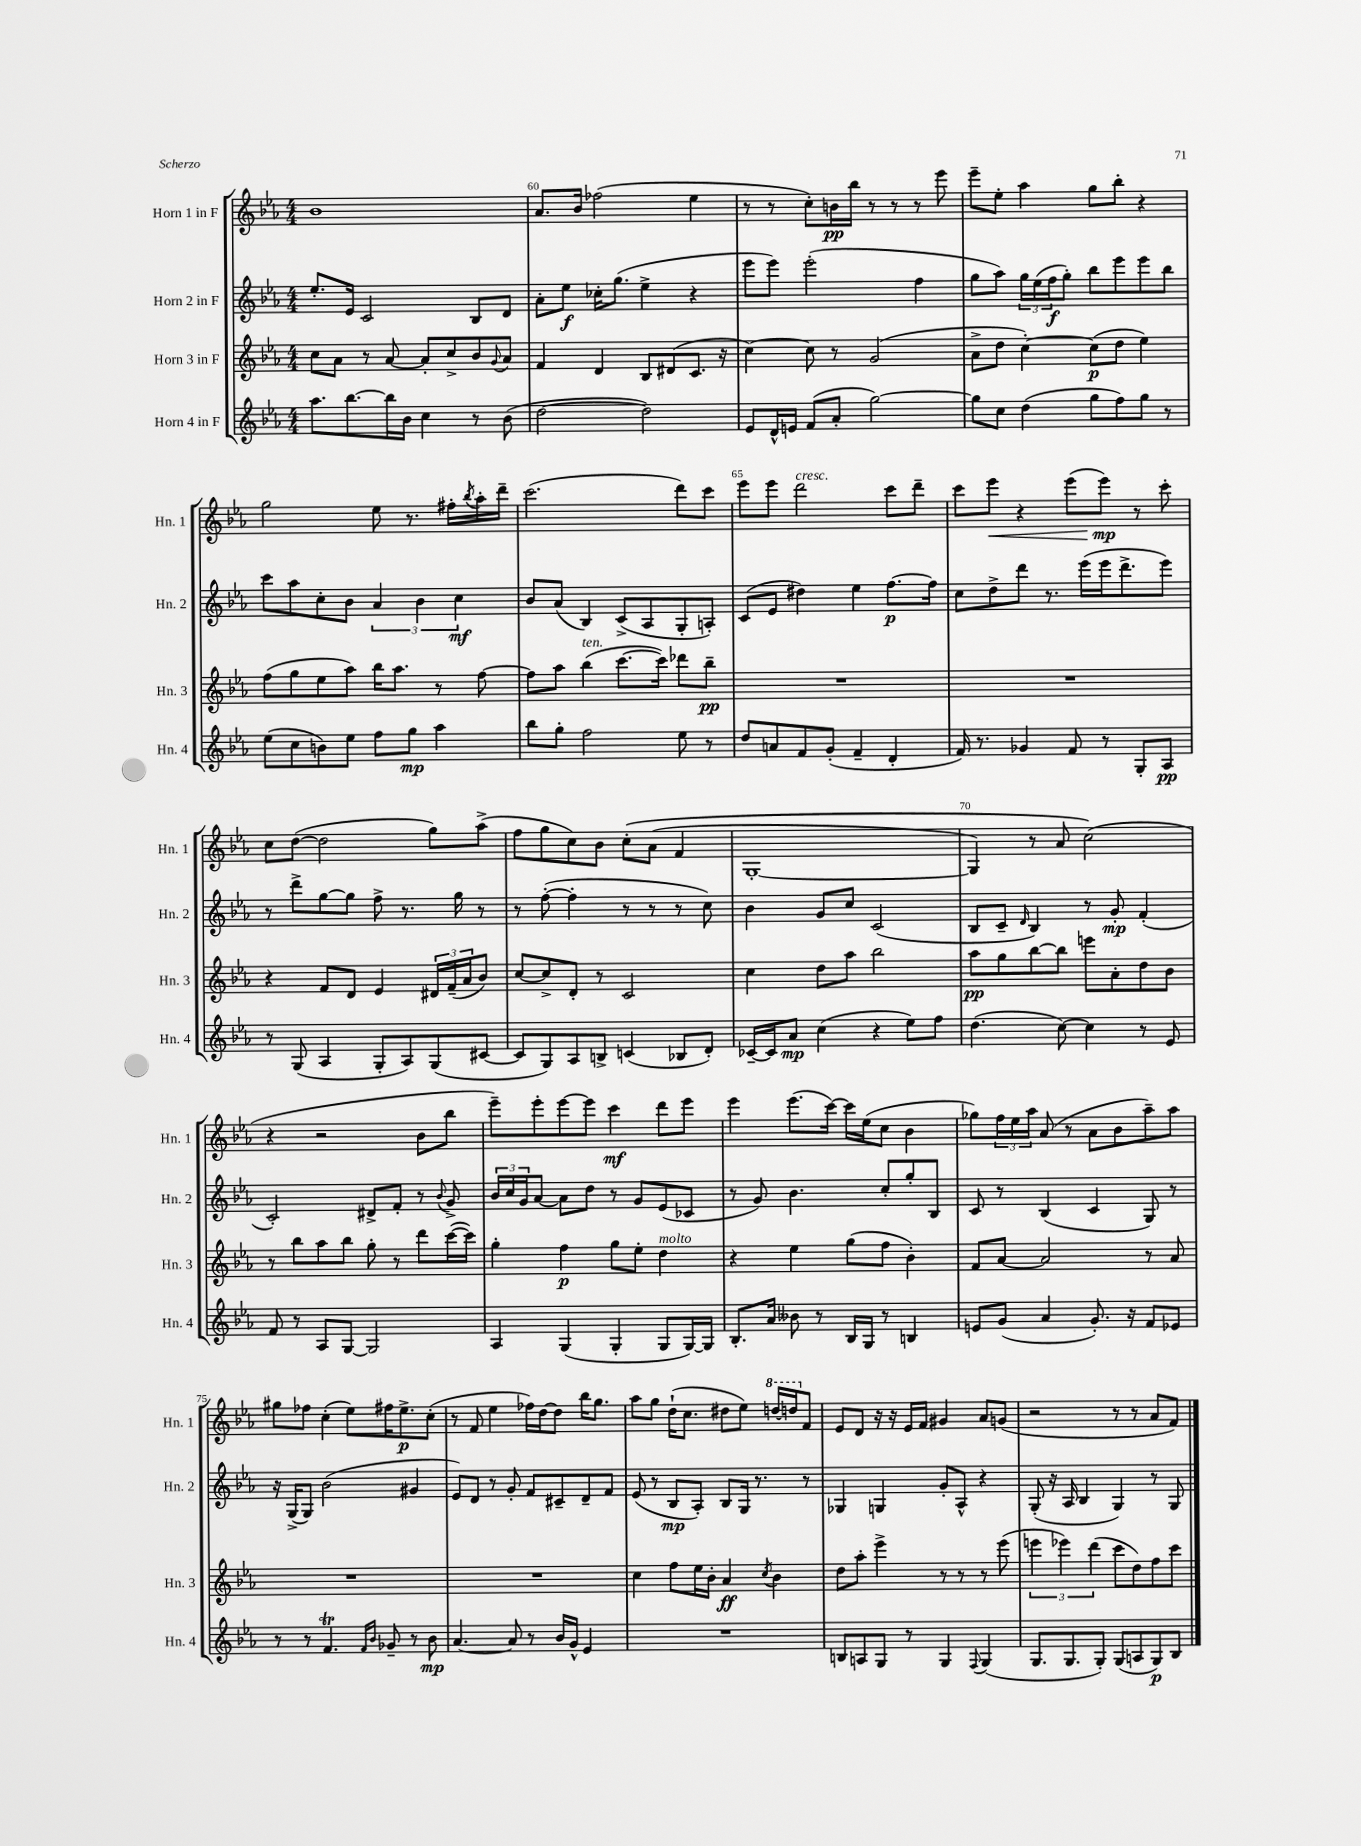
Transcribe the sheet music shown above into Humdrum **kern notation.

**kern	**dynam	**kern	**dynam	**kern	**dynam	**kern	**dynam
*part4	*part4	*part3	*part3	*part2	*part2	*part1	*part1
*staff4	*staff4	*staff3	*staff3	*staff2	*staff2	*staff1	*staff1
*I"Horn 4 in F	*	*I"Horn 3 in F	*	*I"Horn 2 in F	*	*I"Horn 1 in F	*
*I'Hn. 4	*	*I'Hn. 3	*	*I'Hn. 2	*	*I'Hn. 1	*
*clefG2	*	*clefG2	*	*clefG2	*	*clefG2	*
*k[b-e-a-]	*	*k[b-e-a-]	*	*k[b-e-a-]	*	*k[b-e-a-]	*
*M4/4	*	*M4/4	*	*M4/4	*	*M4/4	*
=59	=59	=59	=59	=59	=59	=59	=59
8.aa-\L	.	8cc\L	.	8.ee-'/L	.	1b-	.
.	.	8a-\J	.	.	.	.	.
[8.bb-\	.	.	.	16e-/Jk	.	.	.
.	.	8r	.	2c/	.	.	.
16bb-\L]	.	[8a-/	.	.	.	.	.
16b-\JJ	.	.	.	.	.	.	.
4cc\	.	8a-'/L]	.	.	.	.	.
.	.	8cc^/	.	.	.	.	.
8r	.	8b-/	.	8B-/L	.	.	.
.	.	8qqg/	.	.	.	.	.
(8b-\	.	8a-/J	.	8d/J	.	.	.
=60	=60	=60	=60	=60	=60	=60	=60
[2dd\	.	4f/	.	8a-'\L	.	8.a-/L	.
.	.	.	.	8ee-\J	f	.	.
.	.	.	.	.	.	16b-/Jk	.
.	.	4d/	.	16cc-X'\KL	.	(2ff-X\	.
.	.	.	.	(8.gg\J	.	.	.
2dd\])	.	8B-/L	.	4ee-^\	.	.	.
.	.	(8d#X/	.	.	.	.	.
.	.	8.c/J	.	4r	.	4ee-\	.
.	.	16r	.	.	.	.	.
=61	=61	=61	=61	=61	=61	=61	=61
8e-/L	.	[4cc\)	.	8eee-\L	.	8r	.
16d^^/L	.	.	.	8eee-\J)	.	8r	.
16en/JJ	.	.	.	.	.	.	.
(8f/L	.	8cc\]	.	(2eee-'\	.	8cc'\L)	.
8a-'/J	.	8r	.	.	.	16bn\L	pp
.	.	.	.	.	.	16bb-\JJ	.
[2gg\)	.	(2g/	.	.	.	8r	.
.	.	.	.	.	.	8r	.
.	.	.	.	4ff\	.	8r	.
.	.	.	.	.	.	8eee-\	.
=62	=62	=62	=62	=62	=62	=62	=62
8gg\L]	.	8a-^\L	.	8gg\L	.	8eee-~\L	.
8cc\J	.	8dd\J	.	8aa-\J)	.	8ee-'\J	.
(4dd\	.	[4cc'\)	.	24gg\LL	.	4aa-\	.
.	.	.	.	(24ee-\	.	.	.
.	.	.	.	24ff\J	f	.	.
.	.	.	.	8gg'\J)	.	.	.
8gg\L	.	(8cc\L]	p	8bb-\L	.	8gg\L	.
8ff\)	.	8dd\J	.	8eee-\	.	8bb-'\J	.
8gg\J	.	4ee-\)	.	8eee-\	.	4r	.
8r	.	.	.	8bb-\J	.	.	.
!!LO:LB:g=z
=63	=63	=63	=63	=63	=63	=63	=63
(8ee-\L	.	(8ff\L	.	8ccc\L	.	2gg\	.
8cc\	.	8gg\	.	8aa-\	.	.	.
8bn\)	.	8ee-\	.	8cc'\	.	.	.
8ee-\J	.	8aa-\J)	.	8b-\J	.	.	.
8ff\L	.	16bb-\KL	.	6a-/	.	8ee-\	.
.	.	8.aa-\J	.	.	.	.	.
8gg\J	mp	.	.	.	.	8.r	.
.	.	.	.	6b-\	.	.	.
4aa-\	.	8r	.	.	.	.	.
.	.	.	.	.	.	16ff#X'\LL	.
.	.	.	.	6cc\	mf	.	.
.	.	.	.	.	.	8qbb-/	.
.	.	[8ff\	.	.	.	16aa-'\	.
.	.	.	.	.	.	16ddd~\JJ	.
=64	=64	=64	=64	=64	=64	=64	=64
8bb-\L	.	8ff\L]	.	8b-/L	.	(2.ccc\	.
8gg'\J	.	8aa-\J	.	(8a-/J	.	.	.
!	!	!LO:TX:a:i:t=ten.	!	!	!	!	!
2ff\	.	(4bb-\	.	4B-/)	.	.	.
.	.	[8.ccc\L	.	(8c^/L	.	.	.
.	.	.	.	8A-/	.	.	.
.	.	16ccc\Jk])	.	.	.	.	.
8ee-\	.	8ddd-X\L	.	8G'/	.	8ddd\L)	.
8r	.	8bb-~\J	pp	8An'/J)	.	8ccc\J	.
=65	=65	=65	=65	=65	=65	=65	=65
8dd/L	.	1r	.	(8c/L	.	8eee-\L	.
8an/	.	.	.	8e-/J	.	8eee-\J	.
!	!	!	!	!	!	!LO:TX:a:i:t=cresc.	!
8f/	.	.	.	4dd#X\)	.	2ddd\	.
(8g'/J	.	.	.	.	.	.	.
4f~/	.	.	.	4ee-\	.	.	.
4d'/	.	.	.	[8.ff\L	p	8ccc\L	.
.	.	.	.	.	.	8ddd~\J	.
.	.	.	.	16ff\Jk]	.	.	.
=66	=66	=66	=66	=66	=66	=66	=66
16f/)	.	1r	.	8cc\L	.	8ccc\L	.
8.r	.	.	.	.	.	.	.
!	!	!	!	!	!	!	!LO:HP:b
.	.	.	.	8dd^\	.	8eee-\J	<
4g-X/	.	.	.	8ddd\J	.	4r	.
.	.	.	.	8.r	.	.	.
8f/	.	.	.	.	.	(8eee-\L	.
.	.	.	.	(16eee-\LL	.	.	.
8r	.	.	.	16eee-\J	.	8eee-\J)	mp
.	.	.	.	8.ddd^\	.	.	.
8G'/L	.	.	.	.	.	8r	[
8A-/J	pp	.	.	8eee-\J)	.	8ccc'\	.
!!LO:LB:g=z
=67	=67	=67	=67	=67	=67	=67	=67
8r	.	4r	.	8r	.	8cc\L	.
(8G/	.	.	.	8ddd^\L	.	([8dd\J	.
4A-/	.	8f/L	.	[8gg\	.	2dd\]	.
.	.	8d/J	.	8gg\J]	.	.	.
8G'/L	.	4e-/	.	8ff^\	.	.	.
8A-/)	.	.	.	8.r	.	.	.
(8G/	.	24d#X/LL	.	.	.	8gg\L)	.
.	.	(24f~/	.	.	.	.	.
.	.	.	.	16gg\	.	.	.
.	.	24a-/J	.	.	.	.	.
[8c#X/J	.	8b-/J)	.	8r	.	(8aa-^\J	.
=68	=68	=68	=68	=68	=68	=68	=68
8c#/L]	.	[8cc/L	.	8r	.	8ff\L	.
8G/)	.	8cc^/]	.	([8ff'\	.	8gg\	.
8A-/	.	8d'/J	.	4ff'\]	.	8cc\)	.
8Bn^/J	.	8r	.	.	.	8b-\J	.
(4cn/	.	2c/	.	8r	.	(8cc'\L	.
.	.	.	.	8r	.	(8a-\J	.
8B-X/L	.	.	.	8r	.	4f/	.
8d'/J)	.	.	.	8cc\)	.	.	.
=69	=69	=69	=69	=69	=69	=69	=69
[16c-X~/LL	.	4cc\	.	4b-\	.	[1G'	.
16c-/J]	.	.	.	.	.	.	.
8a-/J	mp	.	.	.	.	.	.
(4cc\	.	8dd\L	.	8g/L	.	.	.
.	.	8aa-\J	.	8cc/J	.	.	.
4r	.	2bb-\	.	(2c/	.	.	.
8ee-\L)	.	.	.	.	.	.	.
8ff\J	.	.	.	.	.	.	.
=70	=70	=70	=70	=70	=70	=70	=70
(4.dd\	.	8aa-\L	pp	8B-/L	.	4G/])	.
.	.	8gg\	.	8c~/J	.	.	.
.	.	.	.	16qqd/	.	.	.
.	.	[8bb-\	.	4B-/)	.	8r	.
[8cc\)	.	8bb-\J]	.	.	.	8a-/	.
4cc\]	.	8eeen\L	.	8r	.	(2cc\)	.
.	.	8a-'\	.	8g'/	mp	.	.
8r	.	8dd\	.	(4f'/	.	.	.
8e-/	.	8b-\J	.	.	.	.	.
!!LO:LB:g=z
=71	=71	=71	=71	=71	=71	=71	=71
8f/	.	8r	.	2c'/)	.	4r	.
8r	.	8bb-\L	.	.	.	.	.
8A-/L	.	8aa-\	.	.	.	2r	.
[8G/J	.	8bb-\J	.	.	.	.	.
2G/]	.	8gg'\	.	8d#X^/L	.	.	.
.	.	8r	.	8f'/J	.	.	.
.	.	8ddd\L	.	8r	.	8b-\L	.
.	.	.	.	8qqb-/	.	.	.
.	.	([16ccc\L	.	8g^/	.	8bb-\J	.
.	.	16ccc\JJ])	.	.	.	.	.
=72	=72	=72	=72	=72	=72	=72	=72
4A-/	.	4gg'\	.	24b-/LL	.	8eee-~\L)	.
.	.	.	.	24cc/	.	.	.
.	.	.	.	24g/J	.	.	.
.	.	.	.	[8a-/J	.	8eee-'\	.
(4G/	.	4ff\	p	8a-\L]	.	[8eee-\	.
.	.	.	.	8dd\J	.	8eee-\J]	.
4G'/	.	8gg\L	.	8r	.	4ccc\	mf
.	.	8ee-'\J	.	8g/L	.	.	.
!	!	!LO:TX:a:i:t=molto	!	!	!	!	!
8G/L	.	4dd\	.	(8e-/	.	8ddd\L	.
[16G/L)	.	.	.	8c-X/J	.	8eee-\J	.
16G/JJ]	.	.	.	.	.	.	.
=73	=73	=73	=73	=73	=73	=73	=73
8.B-'/L	.	4r	.	8r	.	4eee-\	.
.	.	.	.	8g/)	.	.	.
16a-/Jk	.	.	.	.	.	.	.
8b--X\	.	4ee-\	.	4.b-\	.	(8.eee-\L	.
8r	.	.	.	.	.	.	.
.	.	.	.	.	.	[16ccc\Jk)	.
16B-/LL	.	(8gg\L	.	.	.	16ccc\LL]	.
16G/JJ	.	.	.	.	.	(16ee-\J	.
8r	.	8ff\J	.	8cc'/L	.	8cc\J	.
4Bn/	.	4b-'\)	.	8gg'/	.	4b-\	.
.	.	.	.	8B-/J	.	.	.
=74	=74	=74	=74	=74	=74	=74	=74
8en/L	.	8f/L	.	8c/	.	8gg-X\L)	.
(8g/J	.	[8a-/J	.	8r	.	24ff\L	.
.	.	.	.	.	.	24ee-\	.
.	.	.	.	.	.	24aa-\JJ	.
4a-/	.	2a-/]	.	(4B-/	.	(8a-/	.
.	.	.	.	.	.	8r	.
8.g'/)	.	.	.	4c/	.	8a-\L	.
.	.	.	.	.	.	8b-\	.
16r	.	.	.	.	.	.	.
8f/L	.	8r	.	8G/)	.	8aa-~\)	.
8e-X/J	.	8a-/	.	8r	.	8aa-\J	.
!!LO:LB:g=z
=75	=75	=75	=75	=75	=75	=75	=75
8r	.	1r	.	16r	.	8gg#X\L	.
.	.	.	.	(16G^/KL	.	.	.
8r	.	.	.	8G/J)	.	8ff-X\J	.
4.fT/	.	.	.	(2b-\	.	(4cc'\	.
.	.	.	.	.	.	8ee-\L)	.
16qqf/LL	.	.	.	.	.	.	.
16qqb-/JJ	.	.	.	.	.	.	.
8g-X~/	.	.	.	.	.	16ff#X\K	.
.	.	.	.	.	.	8.ee-^\	p
8r	.	.	.	4g#X/	.	.	.
8b-\	mp	.	.	.	.	(8cc'\J	.
=76	=76	=76	=76	=76	=76	=76	=76
[4.a-/	.	1r	.	8e-/L)	.	8r	.
.	.	.	.	8d/J	.	8f/	.
.	.	.	.	8r	.	4ee-\	.
8a-/]	.	.	.	8g'/	.	.	.
8r	.	.	.	8f/L	.	16ff-X\LL)	.
.	.	.	.	.	.	[16dd\J	.
16b-/LL	.	.	.	8c#X~/	.	8dd\J]	.
16g^^/JJ	.	.	.	.	.	.	.
4e-/	.	.	.	8d~/	.	16bb-\KL	.
.	.	.	.	.	.	8.gg\J	.
.	.	.	.	8f/J	.	.	.
=77	=77	=77	=77	=77	=77	=77	=77
1r	.	4cc\	.	(8e-/	.	8aa-\L	.
.	.	.	.	8r	.	8gg\J	.
.	.	8ff\L	.	8B-/L	mp	(16dd`\KL	.
.	.	.	.	.	.	8.cc\J	.
.	.	16ee-\L	.	8A-'/J)	.	.	.
.	.	16b-'\JJ	.	.	.	.	.
.	.	4a-/	ff	8B-/L	.	8dd#X\L	.
.	.	.	.	16G/Jk	.	8ee-\J)	.
.	.	.	.	8.r	.	.	.
.	.	8qcc/	.	.	.	.	.
*	*	*	*	*	*	*8va	*
.	.	4b-\	.	.	.	[16dddn/LL	.
.	.	.	.	.	.	16dddn/J]	.
*	*	*	*	*	*	*X8va	*
.	.	.	.	8r	.	8f/J	.
=78	=78	=78	=78	=78	=78	=78	=78
8Bn/L	.	8dd\L	.	4G-X/	.	8e-/L	.
8An/	.	8aa-'\J	.	.	.	8d/J	.
8G/J	.	4eee-^\	.	4Gn/	.	16r	.
.	.	.	.	.	.	16r	.
8r	.	.	.	.	.	16e-/LL	.
.	.	.	.	.	.	16f/JJ	.
4G/	.	8r	.	8g'/L	.	4g#X/	.
.	.	8r	.	8A-^^/J	.	.	.
8qqF/	.	.	.	.	.	.	.
(4G/	.	8r	.	4r	.	8a-/L	.
.	.	(8eee-\	.	.	.	(8gn/J	.
=79	=79	=79	=79	=79	=79	=79	=79
8.G/L	.	6eeen\	.	(8G'/	.	2r	.
.	.	.	.	16r	.	.	.
.	.	6eee-X\)	.	.	.	.	.
8.G/	.	.	.	16A-/	.	.	.
.	.	.	.	4B-/	.	.	.
.	.	(6ddd\	.	.	.	.	.
8G'/J)	.	.	.	.	.	.	.
(8G/L	.	8ccc\L	.	4G/)	.	8r	.
8An/	.	8dd\)	.	.	.	8r	.
8G/)	p	8ff\	.	8r	.	8a-/L	.
8B-/J	.	8ccc\J	.	8G/	.	8f/J)	.
==	==	==	==	==	==	==	==
*-	*-	*-	*-	*-	*-	*-	*-
